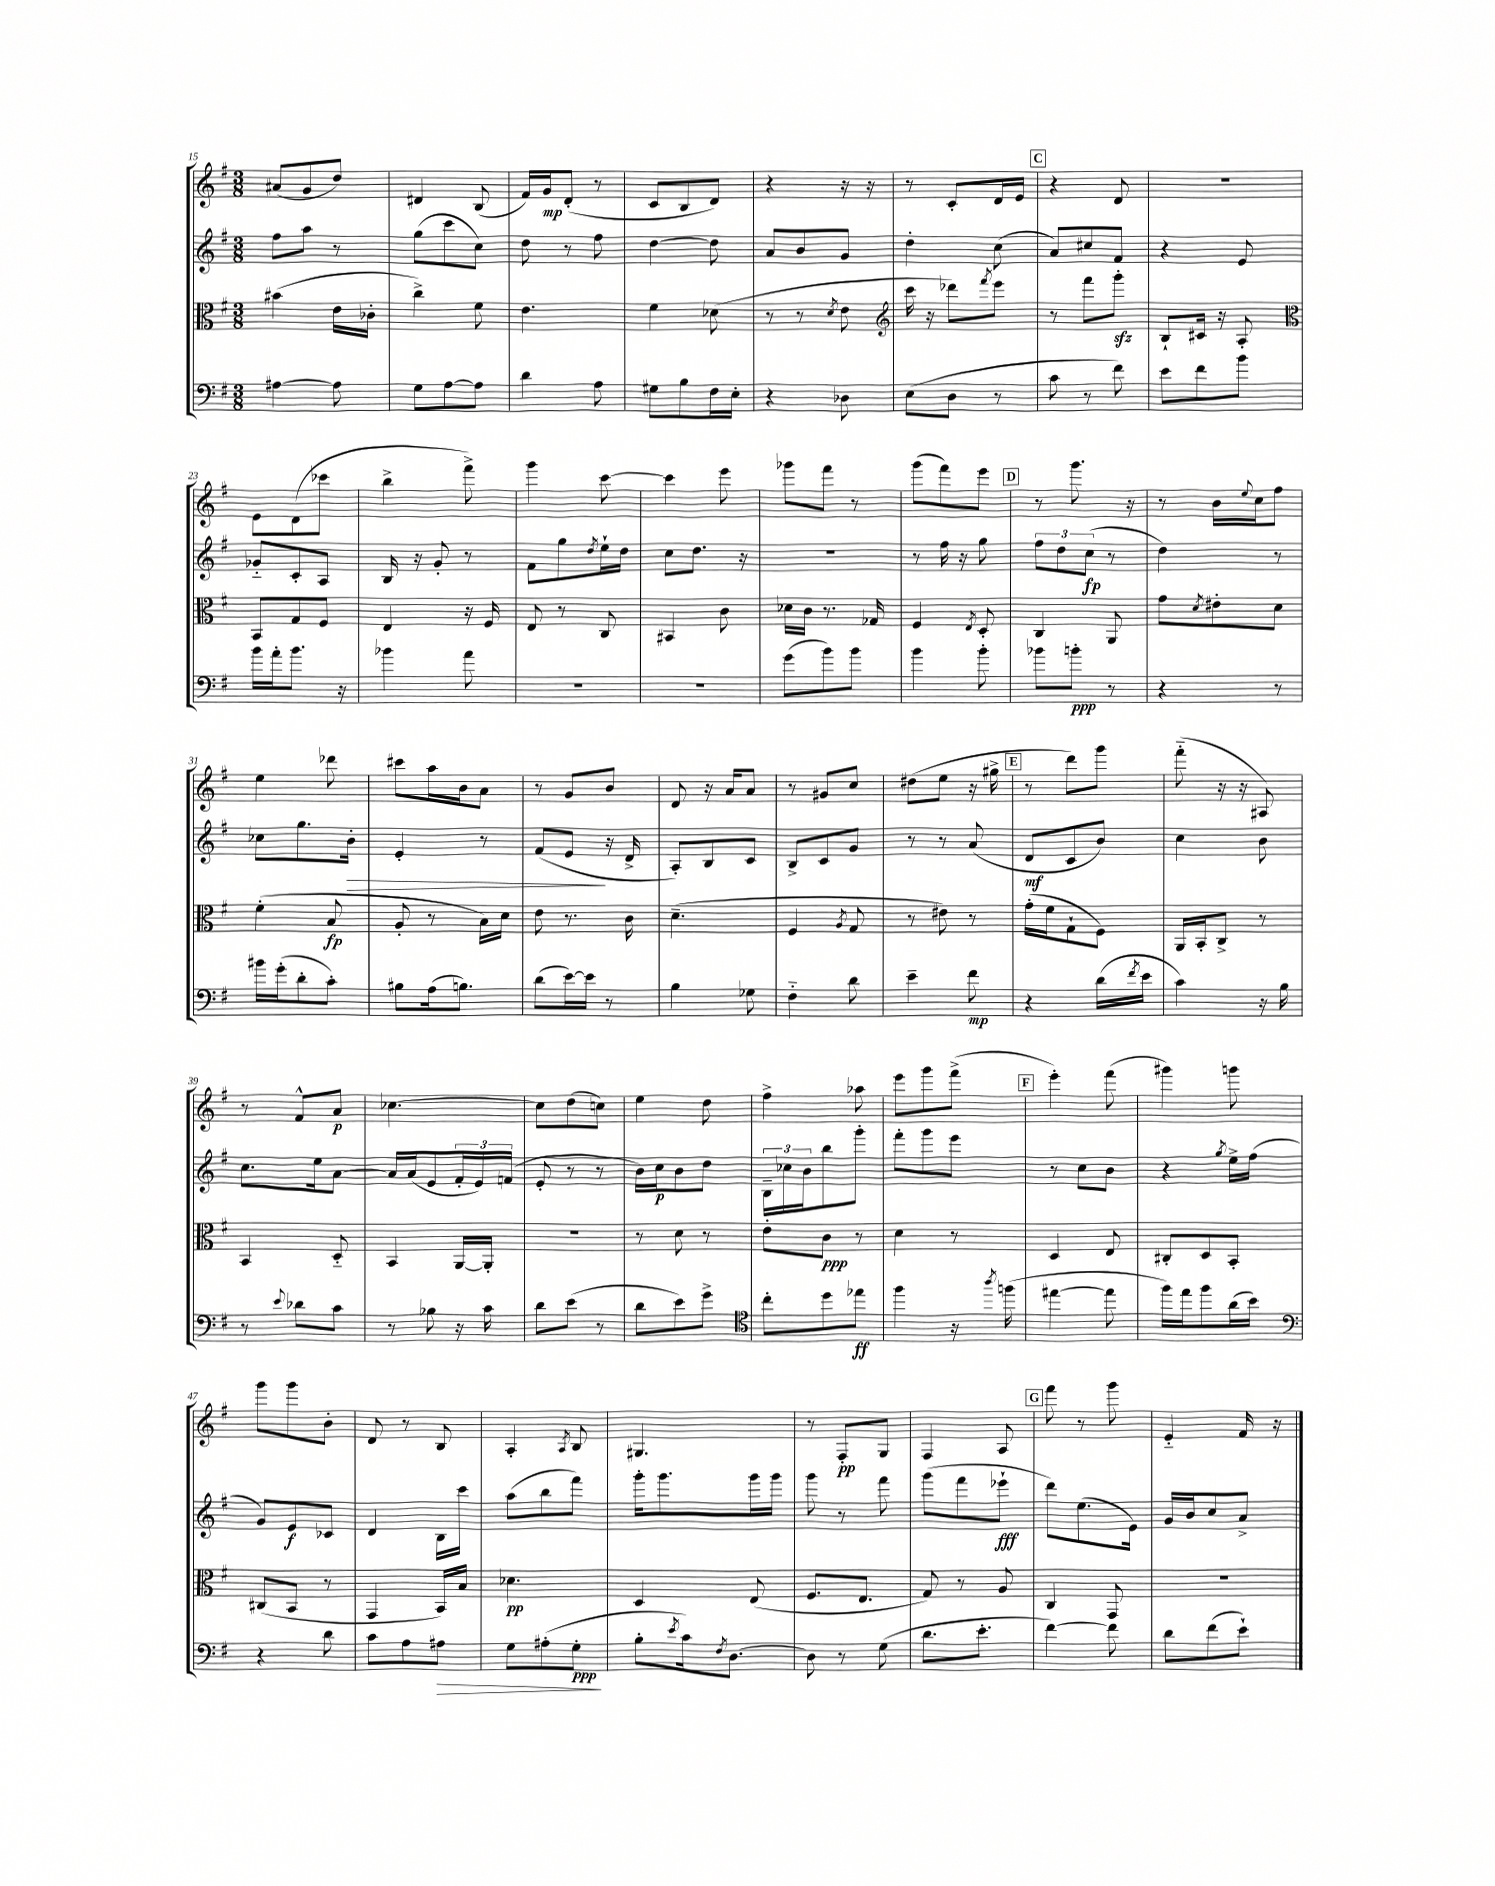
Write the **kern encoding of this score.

**kern	**kern	**kern	**kern
*staff4	*staff3	*staff2	*staff1
*clefF4	*clefC3	*clefG2	*clefG2
*k[f#]	*k[f#]	*k[f#]	*k[f#]
*M3/8	*M3/8	*M3/8	*M3/8
[4A#\	(4b#\	8ff#\L	(8a#/L
.	.	8aa\J	8g/
8A#\]	16e\LL	8r	8dd/J)
.	16c-'\JJ	.	.
=	=	=	=
8G\L	4cc^\)	(8gg\L	4d#/
[8A\	.	8ccc\	.
8A\]J	8f#\	8cc\J)	(8B/
=	=	=	=
4d\	4.e\	8dd\	16f#/LL)
.	.	.	16g/J
.	.	8r	(8d'/J
8A\	.	8ff#\	8r
=	=	=	=
8G#\L	4f#\	[4dd\	8c/L
8B\	.	.	8B/
16F#\L	(8d-\	8dd\]	8d/J)
16E'\JJ	.	.	.
=	=	=	=
4r	8r	8a/L	4r
.	8r	8b/	.
.	8qd/	.	.
8D-\	8e\	8g/J	16r
.	.	.	16r
=	=	=	=
*	*clefG2	*	*
(8E\L	16ccc\	4dd'\	8r
.	16r	.	.
8D\J	8ddd-\L)	.	8c'/L
.	8qfff#/	.	.
8r	8eee\J	(8cc\	16d/L
.	.	.	16e/JJ
=	=	=	=
8c\	8r	8a/L)	4r
8r	8fff#\L	8cc#/	.
8f#\)	8ggg'\J	8f#/J	8d/
=	=	=	=
8e\L	8B`/L	4r	4.r
8f#\	16c#/Jk	.	.
.	16r	.	.
8b\J	8A'/	8e/	.
=	=	=	=
*	*clefC3	*	*
16b\LL	8BB/L	8g-'~/L	8e\L
16a'\J	.	.	.
8.b\J	8G/	8c'/	(8d\
.	8F#/J	8A/J	8ccc-\J
16r	.	.	.
=	=	=	=
4b-\	4E/	16B/	4bb^\
.	.	16r	.
.	.	8g'/	.
8a\	16r	8r	8fff#^\)
.	16F#/	.	.
=	=	=	=
4.r	8E/	8f#\L	4ggg\
.	8r	8gg\	.
.	.	8qdd/	.
.	8C/	16ee`\L	[8ccc\
.	.	16dd\JJ	.
=	=	=	=
4.r	4BB#/	8cc\L	4ccc\]
.	.	8.dd\J	.
.	8c\	.	8eee\
.	.	16r	.
=	=	=	=
(8g\L	16d-\LL	4.r	8ggg-\L
.	16c\JJ	.	.
8b\)	8.r	.	8fff#\J
8b\J	.	.	8r
.	16G-/	.	.
=	=	=	=
4b\	4F#/	8r	(8ggg\L
.	.	16ff#\	8fff#\)
.	.	16r	.
.	8qE/	.	.
8b'\	8D'/	8gg\	8eee\J
=	=	=	=
8b-\L	4C/	12ff#\L	8r
.	.	12dd\	.
8b'\J	.	.	8.ggg\
.	.	(12cc\J	.
8r	8AA/	8r	.
.	.	.	16r
=	=	=	=
4r	8g\L	4dd\)	8r
.	8qd/	.	.
.	8e#'\	.	16b\LL
.	.	.	8qqee/
.	.	.	16cc\J
8r	8d\J	8r	8ff#\J
=	=	=	=
16b#\LL	(4f#'\	8cc-\L	4ee\
(16g'\J	.	.	.
8d'\	.	8.gg\	.
8c'\J)	8B/	.	8ddd-\
.	.	16b'\Jk	.
=	=	=	=
8B#\L	8A'/	4e'/	8ccc#\L
(16A\k	8r	.	16aa\L
8.B\J)	.	.	16b\J
.	16B\LL)	8r	8a\J
.	16d\JJ	.	.
=	=	=	=
(8d\L	8e\	(8f#/L	8r
[16e\L)	8.r	8e/J	8g/L
16e\]JJ	.	.	.
8r	.	16r	8b/J
.	16c\	16d^/	.
=	=	=	=
4B\	(4.d~\	8A'/L)	8d/
.	.	8B/	16r
.	.	.	16a/LK
8G-\	.	8c/J	8a/J
=	=	=	=
4F#'~\	4F#/	8B^/L	8r
.	.	8c/	8g#/L
.	8qA/	.	.
8d\	8G/	8g/J	8cc/J
=	=	=	=
4e~\	8r	8r	(8dd#\L
.	8e#\)	8r	8ee\J
8f#\	8r	(8a/	16r
.	.	.	16gg#^\
=	=	=	=
4r	(16g'\LL	8d/L	8r
.	16f#\J	.	.
.	8G`\	8c/	8ddd\L)
(16d\LL	8F#\J)	8b/J)	8ggg\J
8qf#/	.	.	.
16e\JJ	.	.	.
=	=	=	=
4c\)	16AA/LL	4cc\	(8fff#'~\
.	16BB'/J	.	.
.	8C^/J	.	16r
.	.	.	16r
16r	8r	8b\	8A#/)
16B\	.	.	.
=	=	=	=
8r	4BB/	8.cc\L	8r
8qqe/	.	.	.
8d-\L	.	.	8f#^^/L
.	.	16ee\k	.
8c\J	8D'~/	[8a\J	8a/J
=	=	=	=
8r	4BB/	16a/]LL	[4.cc-\
.	.	(16a/J	.
8B-\	.	8e/	.
16r	[16AA/LL	24f#'/L	.
.	.	24e/)	.
16c\	16AA'/]JJ	.	.
.	.	(24f/JJ	.
=	=	=	=
8d\L	4.r	8e'/	8cc-\]L
(8e\J	.	8r	(8dd\
8r	.	8r	8cc\J)
=	=	=	=
8d\L	8r	16b\LL)	4ee\
.	.	16cc\J	.
8e\)	8d\	8b\	.
8g^\J	8r	8dd\J	8dd\
=	=	=	=
*clefC4	*	*	*
8cc'\L	8e'\L	24B~\LL	4ff#^\
.	.	24cc-\	.
.	.	24b\J	.
8dd\	8c\J	8bb\	.
8ee-\J	8r	8ggg'\J	8aa-\
=	=	=	=
4ff#\	4d\	8fff#'\L	8eee\L
.	.	8ggg\	8ggg\
16r	8r	8eee\J	(8fff#^\J
8qaa/	.	.	.
(16ff\	.	.	.
=	=	=	=
[4ee#\	4D/	8r	4eee'\)
.	.	8cc\L	.
8ee#\]	8E/	8b\J	(8fff#\
=	=	=	=
16ff#\LL)	8C#'/L	4r	4ggg#\)
16ee\J	.	.	.
8ff#\	8D/	.	.
.	.	8qgg/	.
(16a\L	8BB'/J	16ee^\LL	8ggg\
16b\JJ)	.	(16ff#\JJ	.
=	=	=	=
*clefF4	*	*	*
4r	(8C#/L	8g/L)	8ggg\L
.	8BB/J	8e/	8ggg\
8d\	8r	8c-/J	8b'\J
=	=	=	=
8c\L	4GG/	4d/	8d/
8A\	.	.	8r
8A#\J	16BB/LL)	16B\LL	8B/
.	16B/JJ	16ccc\JJ	.
=	=	=	=
8G\L	4.d-\	(8aa\L	4A'/
(8A#'\	.	8bb\	.
.	.	.	8qA/
8G'\J	.	8fff#\J)	8B/
=	=	=	=
8B'\L	4D/	16ggg'\LK	4.G#/
.	.	8.ggg\	.
8qe/	.	.	.
16c\k)	.	.	.
8qF#/	.	.	.
[8.D\J	.	.	.
.	(8E/	16ggg\L	.
.	.	16ggg\JJ	.
=	=	=	=
8D\]	8.F#/L	8ggg\	8r
8r	.	8r	8F#'/L
.	8.E/J	.	.
(8G\	.	8fff#\	8G/J
=	=	=	=
8.d\L	8G/)	(8ggg\L	4F#/
.	8r	8fff#\	.
8.e'\J	.	.	.
.	8A/	8eee-`\J	8A/
=	=	=	=
[4f#\)	4C/	8ddd\L)	8fff#\
.	.	(8.ee\	8r
8f#\]	8GG/	.	8ggg\
.	.	16e\Jk)	.
=	=	=	=
8d\L	4.r	16g/LL	4e'~/
.	.	16b/J	.
(8f#\	.	8cc/	.
8e`\J)	.	8a^/J	16f#/
.	.	.	16r
==	==	==	==
*-	*-	*-	*-
